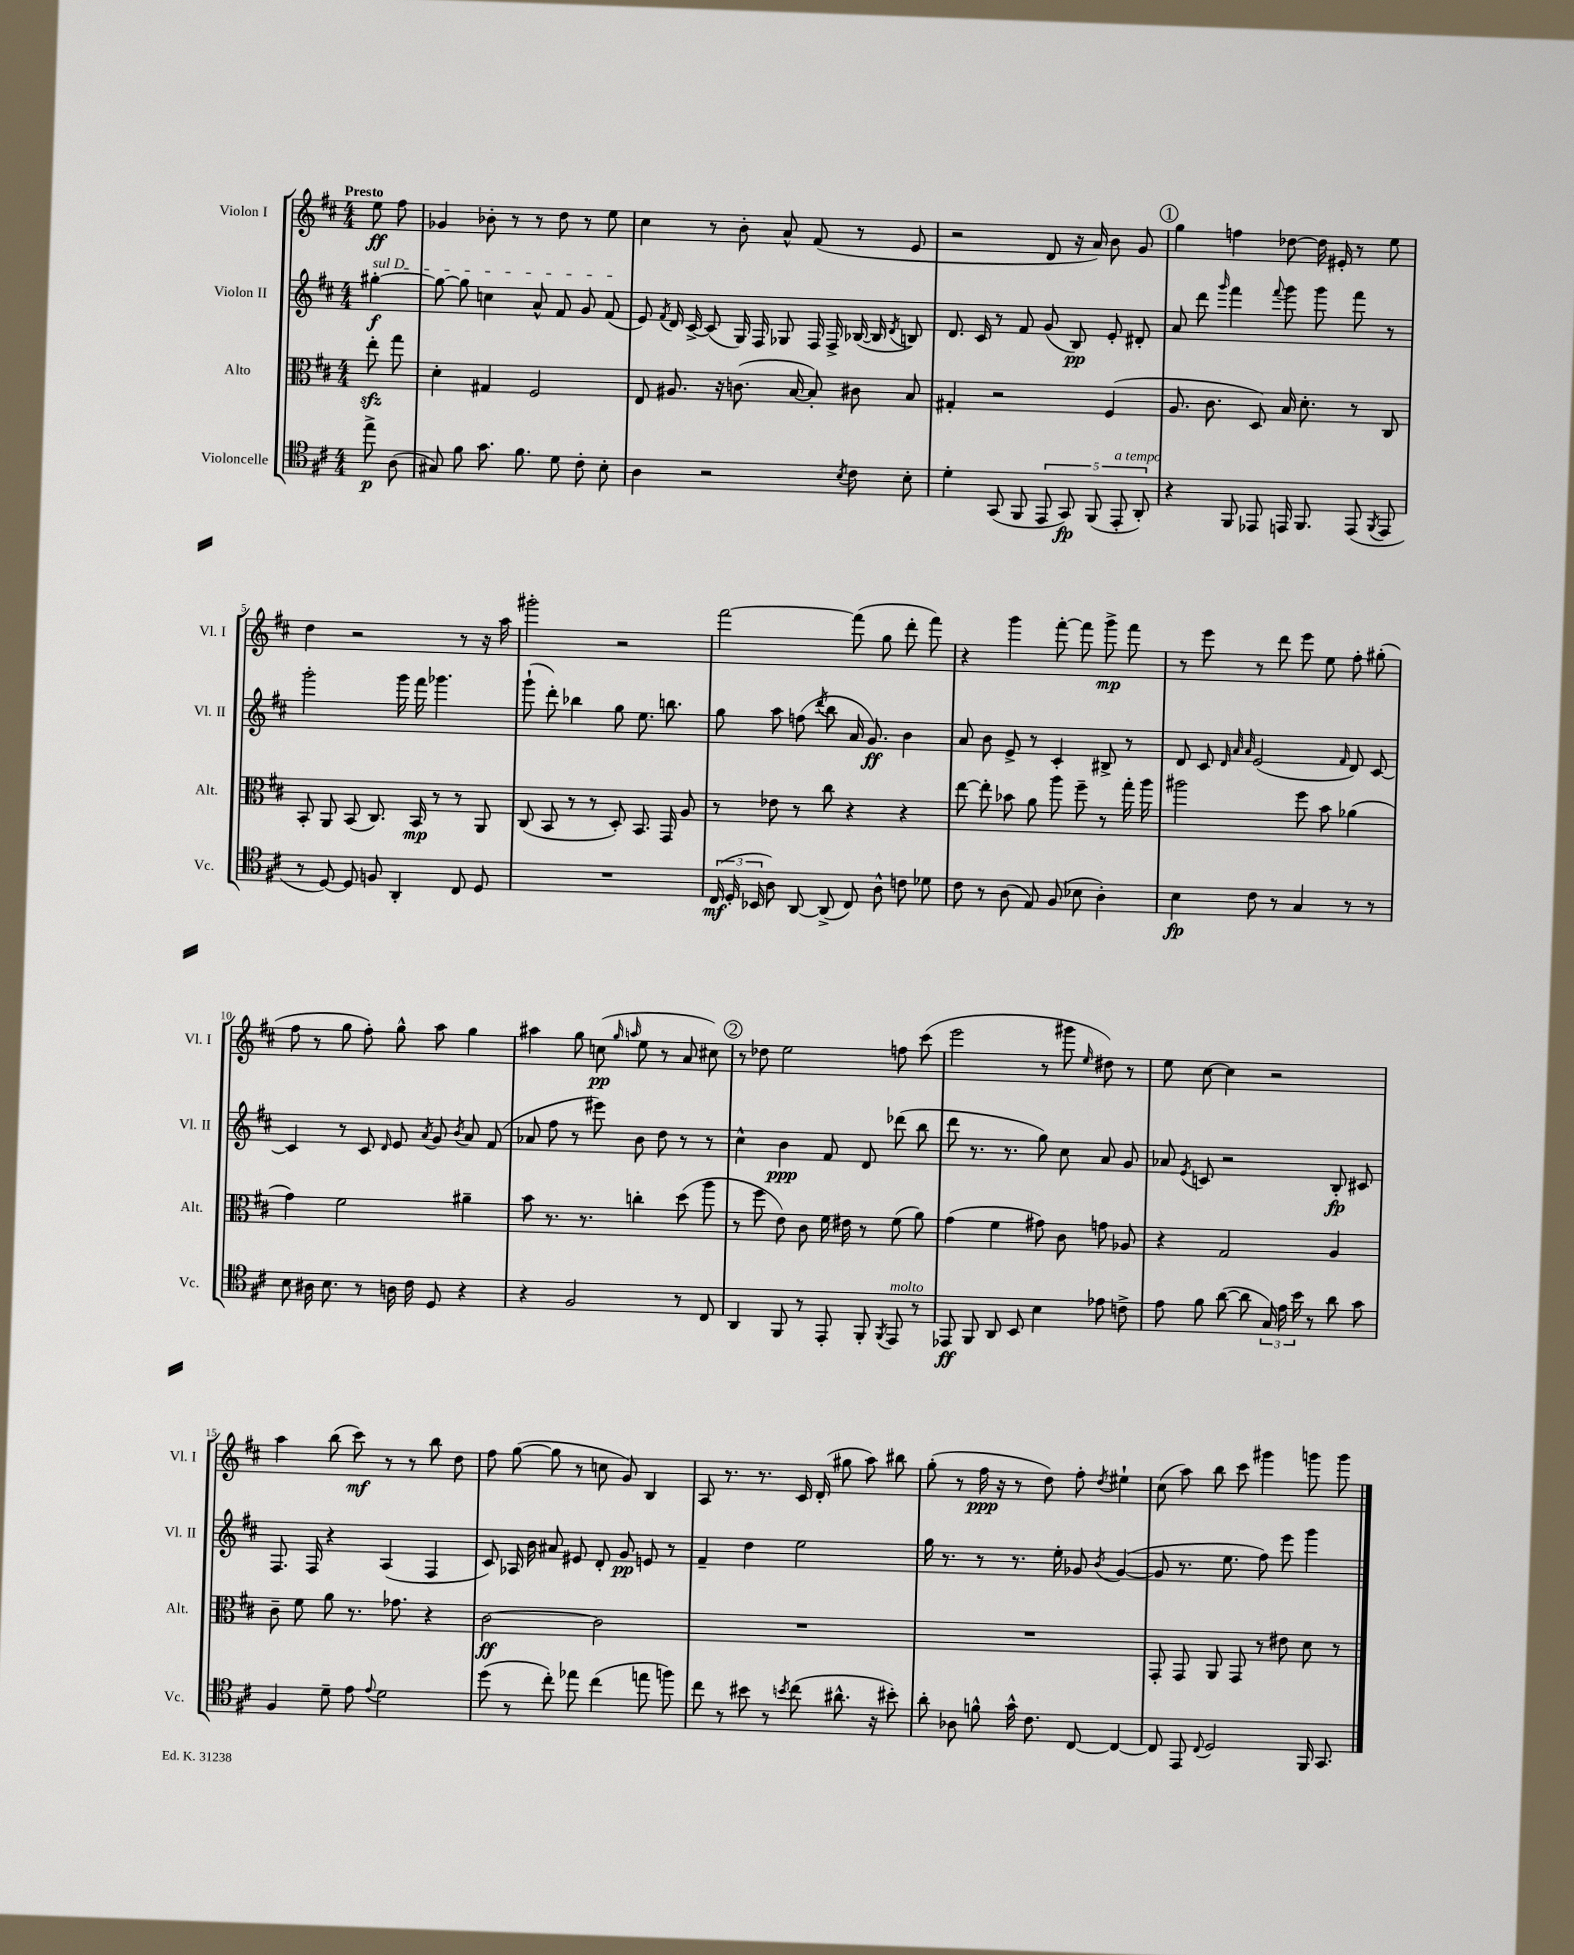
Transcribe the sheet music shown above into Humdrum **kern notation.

**kern	**kern	**kern	**kern
*staff4	*staff3	*staff2	*staff1
*clefC4	*clefC3	*clefG2	*clefG2
*k[f#c#]	*k[f#c#]	*k[f#c#]	*k[f#c#]
*M4/4	*M4/4	*M4/4	*M4/4
8ee^\	8ee'\	[4gg#'\	8ee\
(8A\	8gg\	.	8ff#\
=	=	=	=
8G#/)	4d'\	8gg#\_	4g-/
8f#\	.	8gg#\]	.
8.g\	4G#/	4cc\	8b-'\
.	.	.	8r
8.f#\	.	.	.
.	2F#/	8a^^/	8r
8d\	.	8f#/	8dd\
8c#'\	.	8g/	8r
8B'\	.	(8f#/	8ee\
=	=	=	=
4A\	8E/	8e/)	4cc#\
.	.	8qf#/	.
.	8.A#/	16d/	.
.	.	[16c#^/	.
2r	.	(8c#/]	8r
.	16r	.	.
.	(8.c\	16G/)	8b'\
.	.	16F#/	.
.	.	8G-/	8a^^/
.	[16B/	.	.
.	8B'/])	16F#/	(8f#/
.	.	16F#^/	.
8qB/	.	.	.
8c#\	8c#\	([16B-/	8r
.	.	16B-/]	.
.	.	8qd/	.
8B'\	8B/	8B/)	8e/
=	=	=	=
4d'\	4G#'/	8.d/	2r
.	.	16c#/	.
(8GG/	2r	8r	.
8FF#/	.	8f#/	.
10EE/	.	(8g/	8d/
10GG/)	.	.	.
.	.	8B/)	16r
.	.	.	16a/)
(10FF#/	.	.	.
.	(4F#/	8e'/	8b\
10EE'/	.	.	.
.	.	8d#'/	8g/
10AA'/)	.	.	.
=	=	=	=
4r	8.A/	8a/	4gg\
.	.	8ddd\	.
.	8.c#\	.	.
.	.	16qqggg/	.
8FF#/	.	4fff#\	4ff\
8EE-/	8D/)	.	.
.	.	8qqfff#/	.
16EE/	16B/	8ggg\	[8dd-\
8.FF#/	8.d'\	.	.
.	.	8ggg\	16dd-\]
.	.	.	16e#'/
(8EE/	8r	8fff#\	8r
8qFF#/	.	.	.
8EE/	8C#/	8r	8ee\
=	=	=	=
8r	8BB'/	2ggg'\	4dd\
[8D/)	8AA/	.	.
8D/]	(8BB/	.	2r
8F/	8.C#/)	.	.
4AA'/	.	16ggg\	.
.	16BB/	16fff#\	.
.	8r	4.ggg-\	.
8C#/	8r	.	8r
8D/	8AA/	.	16r
.	.	.	16aa\
=	=	=	=
1r	(8C#/	(8ggg`\	2ggg#'\
.	8BB/	8ddd'\)	.
.	8r	4bb-\	.
.	8r	.	.
.	8D'/)	8gg\	2r
.	8.BB/	8.ee\	.
.	16GG/	8.bb\	.
.	8A/	.	.
=	=	=	=
(24C#/	8r	8gg\	[2fff#\
24D'/	.	.	.
24BB-/	.	.	.
8A\)	8e-\	8aa\	.
[8AA/	8r	(8ff\	.
.	.	8qddd/	.
(8AA^/]	8cc#\	8bb\	.
8C#/)	4r	16a/	(8fff#\]
.	.	8.g/)	.
8A^^\	.	.	8gg\
8c\	4r	4b\	8ddd'\
8d-\	.	.	8fff#\)
=	=	=	=
8c#\	[8ee\	8a/	4r
8r	8ee'\]	8b\	.
(8A\	8b-\	8e^/	4ggg\
8E/)	8a\	8r	.
(8F#/	8aa\	4c#'/	[8fff#'\
8B-\	8ff#~\	.	8fff#\]
4A'\)	8r	8B#^/	8ggg^\
.	16gg'\	8r	8fff#\
.	16aa\	.	.
=	=	=	=
4B\	2aa#\	8d/	8r
.	.	8c#/	8eee\
.	.	32qqd/	.
.	.	32qqa/	.
.	.	32qqa/	.
8c#\	.	(2e/	8r
8r	.	.	8ddd\
4G/	8ff#\	.	8eee\
.	8b\	.	8ee\
.	.	16qqf#/	.
8r	(4a-\	8d/)	8ff#'\
8r	.	[8c#/	(8gg#'\
=	=	=	=
8B\	4g\)	4c#/]	8ff#\
16A#\	.	.	8r
8.B\	.	.	.
.	2f#\	8r	8gg\
8r	.	8c#/	8ff#'\)
.	.	16qqd/	.
16A\	.	8e/	8gg^^\
16c#\	.	.	.
.	.	8qa/	.
8D/	.	8g/	8aa\
.	.	8qb/	.
4r	4a#~\	8a/	4gg\
.	.	(8f#/	.
=	=	=	=
4r	8b\	8a-/	4aa#\
.	8.r	8ff#\	.
2F#/	.	8r	8gg\
.	8.r	.	.
.	.	8eee#\)	(8cc\
.	.	.	16qqgg/
.	.	.	16qqaa/
.	4cc'\	8b\	8ee\
.	.	8dd\	8r
8r	(8dd\	8r	8a/
8C#/	8aa\	8r	8cc#\)
=	=	=	=
4AA/	8r	4cc#^^\	8r
.	8ff#\	.	8dd-\
8FF#/	8e\)	4b\	2ee\
8r	8c#\	.	.
8EE'/	16f#\	8f#/	.
.	16e#\	.	.
8FF#'/	8r	8d/	.
8qFF#/	.	.	.
8EE/	(8f#\	(8ddd-\	8ff\
8r	8a\)	8bb\	(8ccc#\
=	=	=	=
8EE-/	(4g\	8ddd\	2eee\
8FF#/	.	8.r	.
8AA/	4f#\	.	.
.	.	8.r	.
8BB/	.	.	.
4B\	8g#\)	8gg\)	8r
.	8c#\	8cc#\	8ggg#\
.	.	.	16qqee/
8e-\	8g\	8a/	8dd#\)
8c^\	8A-/	8g/	8r
=	=	=	=
8e\	4r	8a-/	8ee\
.	.	8qe/	.
8f#\	.	8c/	[8cc#\
([8a\	2G/	2r	4cc#\]
8a\]	.	.	.
24G/)	.	.	2r
24e\	.	.	.
24b\	.	.	.
8r	.	.	.
8a\	4A/	8B'/	.
8g\	.	8c#/	.
=	=	=	=
4F#/	8c#~\	8.F#/	4aa\
.	8f#\	.	.
.	.	16F#/	.
8d~\	8a\	4r	(8bb\
8e\	8.r	.	8ccc#\)
8qqe/	.	.	.
2d\	.	(4A/	8r
.	8.g-\	.	.
.	.	.	8r
.	4r	4F#/	8bb\
.	.	.	8dd\
=	=	=	=
(8dd\	[2c#\	8c#/)	8ff#\
8r	.	16A-/	([8gg\
.	.	16b\	.
8cc#'\)	.	8a#/	8gg\]
8ee-\	.	8e#/	8r
(4cc#\	2c#\]	8d'/	8cc\
.	.	8g/	8g/)
8ee\	.	8e/	4B/
8ff\)	.	8r	.
=	=	=	=
8cc#\	1r	4f#~/	8A/
8r	.	.	8.r
8b#\	.	4dd\	.
.	.	.	8.r
8r	.	.	.
8qb/	.	.	.
(8cc#\	.	2ee\	16c#/
.	.	.	(16d'/
8.a#^^\	.	.	8gg#\
.	.	.	8aa\)
16r	.	.	.
8b#'\)	.	.	8bb#\
=	=	=	=
8a'\	1r	16gg\	(8gg'\
.	.	8.r	.
8A-\	.	.	8r
8f^^\	.	8r	16ff#\
.	.	.	16r
16g^^\	.	8.r	8r
8.c#\	.	.	.
.	.	.	8dd\)
.	.	16ee'\	.
[8C#/	.	8g-/	8ff#'\
.	.	8qb/	8qdd/
4C#/_	.	([4g-/	4ee#`\
=	=	=	=
8C#/]	8GG'/	8g-/]	(8cc#\
8EE/	8GG/	8.r	8aa\)
8qqC#/	.	.	.
2D/	8AA/	.	8bb\
.	.	8.ee\	.
.	8GG/	.	8ccc#\
.	8r	8ff#\)	4ggg#\
.	8e#\	8eee\	.
16FF#/	8d\	4ggg\	8ggg\
8.GG/	.	.	.
.	8r	.	8ggg\
==	==	==	==
*-	*-	*-	*-
